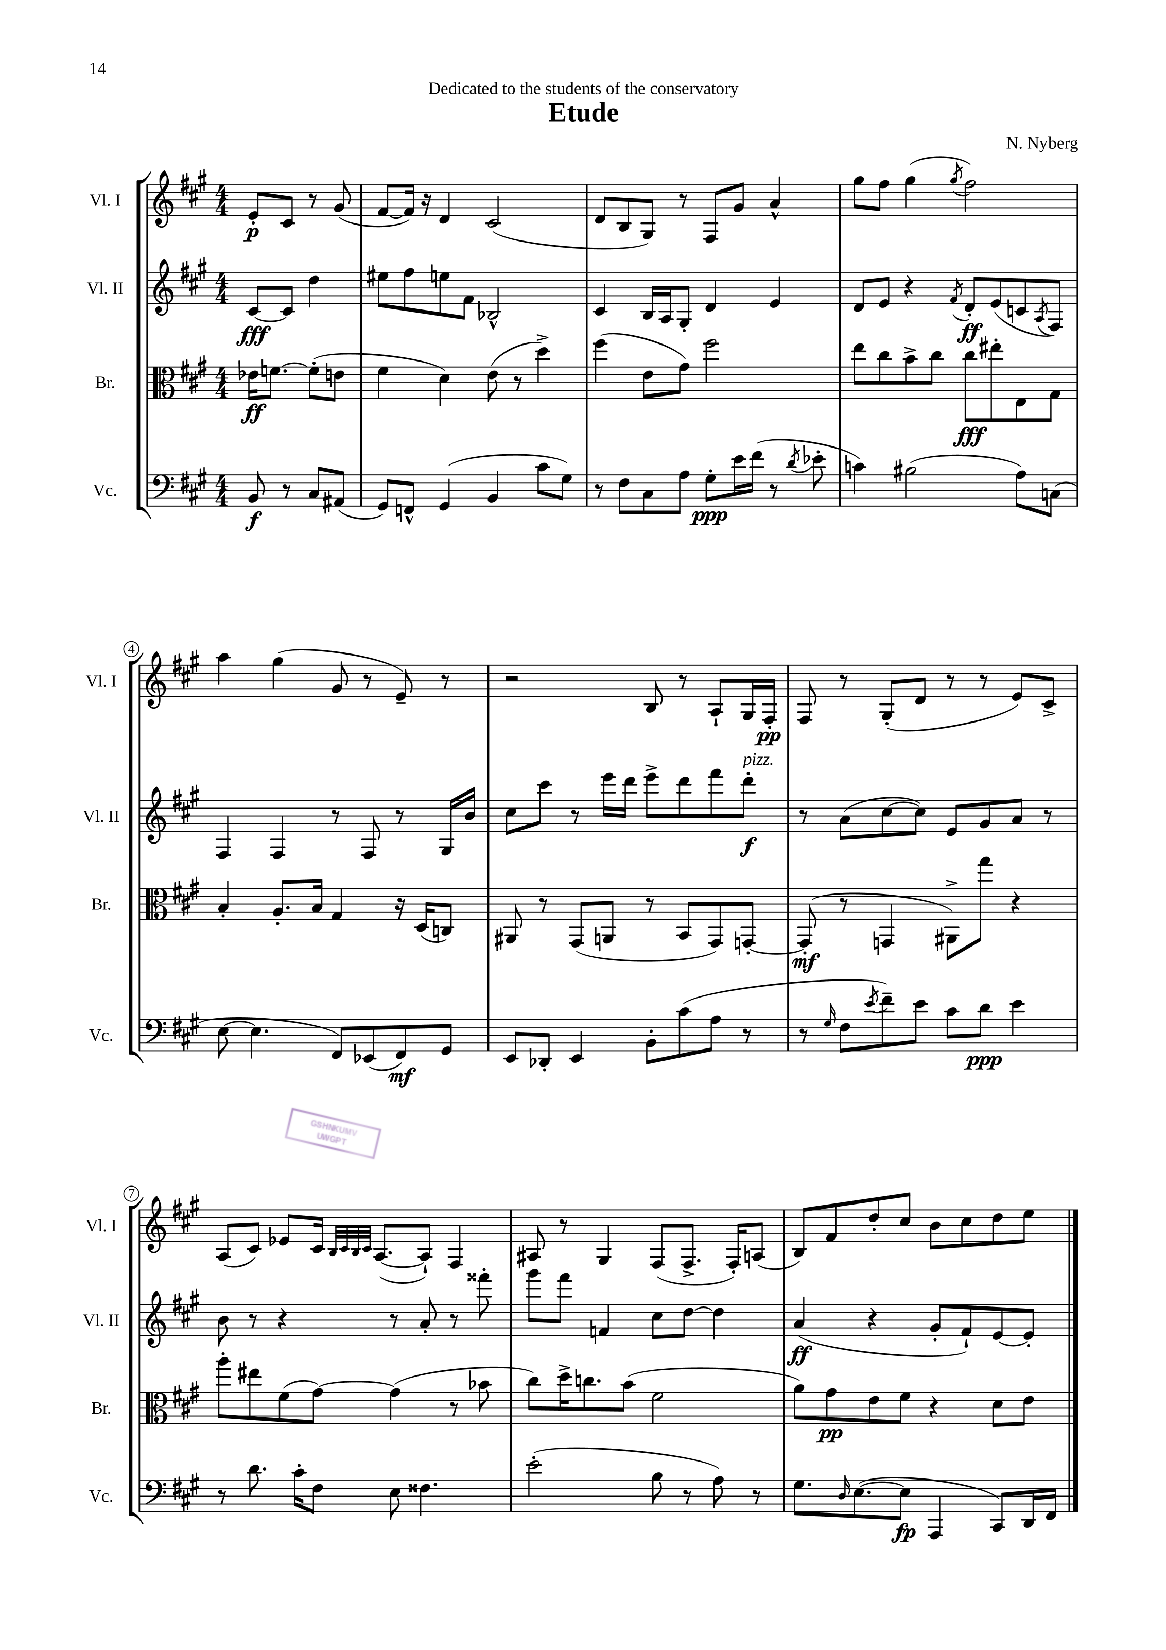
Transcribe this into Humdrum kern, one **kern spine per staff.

**kern	**kern	**kern	**kern
*staff4	*staff3	*staff2	*staff1
*clefF4	*clefC3	*clefG2	*clefG2
*k[f#c#g#]	*k[f#c#g#]	*k[f#c#g#]	*k[f#c#g#]
*M4/4	*M4/4	*M4/4	*M4/4
8BB	16e-	[8c#	8e'
.	[8.f	.	.
8r	.	8c#]	8c#
8C#	(8f']	4dd	8r
(8AA#	8e	.	(8g#
=	=	=	=
8GG#)	4f#	8ee#	[8f#
8FF^^	.	8ff#	16f#])
.	.	.	16r
(4GG#	4d)	8ee	4d
.	.	8f#	.
4BB	(8e	2B-^^	(2c#
.	8r	.	.
8c#	4dd^)	.	.
8G#)	.	.	.
=	=	=	=
8r	(4ff#	4c#	8d
8F#	.	.	8B
8C#	8e	16B	8G#)
.	.	16A	.
8A	8g#)	8G#'	8r
8G#'	2ff#	4d	8F#
16e	.	.	8g#
(16f#	.	.	.
8r	.	4e	4a^^
8qd	.	.	.
8e-'	.	.	.
=	=	=	=
4c)	8ee	8d	8gg#
.	8cc#	8e	8ff#
(2B#	8b^	4r	(4gg#
.	8cc#	.	.
.	.	8qf#	8qgg#
.	8cc#	8d'	2ff#)
.	8ee#'	(8e	.
8A)	8E	8c	.
.	.	8qA	.
(8C	8G#	8F#)	.
=	=	=	=
[8E	4B'	4F#	4aa
4.E]	.	.	.
.	8.A'	4F#	(4gg#
.	16B	.	.
8FF#)	4G#	8r	8g#
(8EE-	.	8F#	8r
8FF#)	16r	8r	8e~)
.	(16D	.	.
8GG#	8C)	16G#	8r
.	.	16b	.
=	=	=	=
8EE	8AA#	8cc#	2r
8DD-'	8r	8ccc#	.
4EE	(8GG#	8r	.
.	8AA	16eee	.
.	.	16ddd	.
8BB'	8r	8eee^	8B
(8c#	8BB	8ddd	8r
8A	8GG#)	8fff#	8A`
8r	[8GG'	8ddd'	16G#
.	.	.	16F#'
=	=	=	=
8r	(8GG']	8r	8F#
16qqG#	.	.	.
8F#	8r	(8a	8r
8qe	.	.	.
8f#~)	4GG	[8cc#	(8G#'
8e	.	8cc#])	8d
8c#	8AA#^)	8e	8r
8d	8gg#	8g#	8r
4e	4r	8a	8e)
.	.	8r	8c#^
=	=	=	=
8r	8aa'	8b	(8A
8.d	8ee#	8r	8c#)
.	(8f#	4r	8e-
16c#'	.	.	.
8F#	[8g#)	.	16c#
.	.	.	32qqB
.	.	.	32qqc#
.	.	.	32qqB
.	.	.	32qqc#
.	.	.	([8.A
8E	(4g#]	8r	.
4.F##	.	8a'	8A`])
.	8r	8r	4F#
.	8b-	8fff##'	.
=	=	=	=
(2e'	8cc#)	8ggg#	8A#
.	16dd^	8fff#	8r
.	8.cc	.	.
.	.	4f	4G#
.	(8b	.	.
8B	2f#	8cc#	(8F#
8r	.	[8dd	8.F#^
8A)	.	4dd]	.
.	.	.	16F#')
8r	.	.	(8A
=	=	=	=
8.G#	8a)	(4a	8B)
.	8g#	.	8f#
16qqD	.	.	.
([8.E	.	.	.
.	8e	4r	8dd'
8E]	8f#	.	8cc#
4AAA	4r	8g#'	8b
.	.	8f#`)	8cc#
8CC#)	8d	[8e	8dd
16DD	8e	8e']	8ee
16FF#	.	.	.
==	==	==	==
*-	*-	*-	*-
